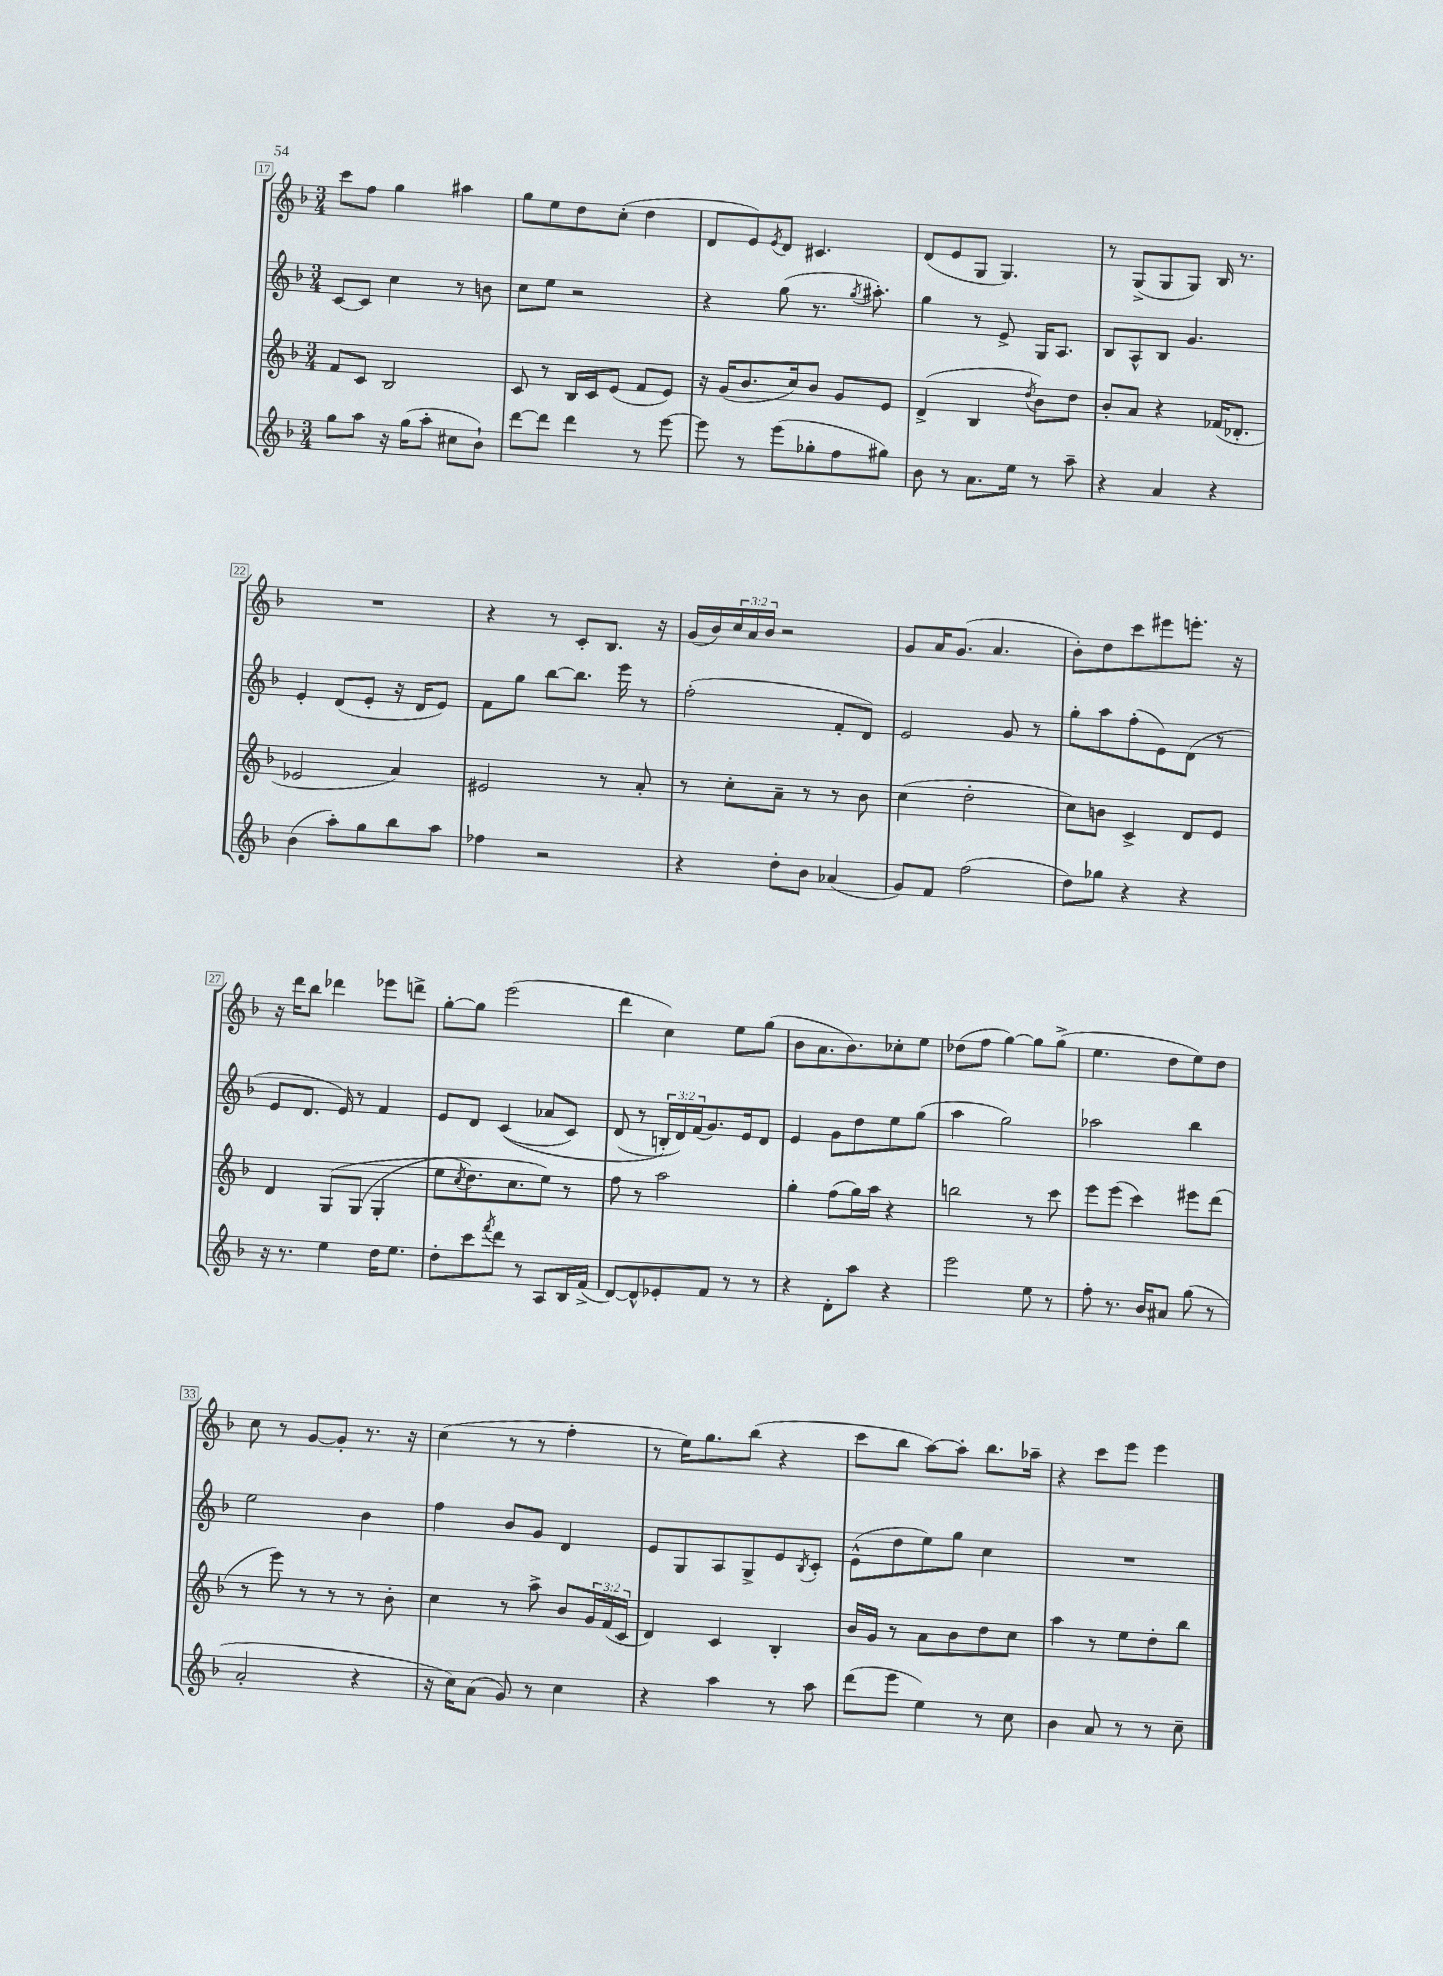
<<
\new StaffGroup <<
\new Staff = "s0" {
    \clef treble \key f \major \numericTimeSignature \time 3/4 \override Staff.TupletNumber.text = #tuplet-number::calc-fraction-text
    c'''8 f''8 g''4 ais''4 |
    g''8 e''8 d''8 c''8-.( d''4 |
    d'8 e'8) \acciaccatura { e'8 } d'8 cis'4. |
    d'8( e'8 g8 g4.) |
    r8 g8->( g8 g8) bes16 r8. |
    R2. |
    r4 r8 c'8-. bes8. r16 |
    g'16( bes'16) \tuplet 3/2 { c''16 a'16 bes'16 } r2 |
    g'8 a'16 g'8.( a'4. |
    bes'8-.) d''8 c'''8 eis'''8 e'''8.-. r16 |
    r16 d'''16 bes''8 des'''4 ees'''8 d'''8-> |
    g''8~-. g''8 e'''2( |
    d'''4 c''4) e''8 g''8( |
    bes'8 a'8. bes'8.) ces''8-. e''8 |
    des''8( f''8 g''4~) g''8 g''8->( |
    e''4. d''8 e''8) d''8 |
    c''8 r8 g'8~ g'8-. r8. r16 |
    c''4( r8 r8 f''4-. |
    r8 e''16) g''8. bes''8( r4 |
    c'''8 bes''8 a''8~) a''8-. bes''8. aes''16-- |
    r4 c'''8 e'''8 e'''4 \bar "|." |
}
\new Staff = "s1" {
    \clef treble \key f \major \numericTimeSignature \time 3/4 \override Staff.TupletNumber.text = #tuplet-number::calc-fraction-text
    c'8~ c'8 c''4 r8 b'8 |
    c''8 e''8 r2 |
    r4 g''8( r8. \acciaccatura { g''8 } ais''8.-.) |
    g''4 r8 e'8-> g16 a8. |
    bes8 a8-^ bes8 g'4. |
    e'4-. d'8( e'8-. r16 d'16 e'8) |
    f'8 g''8 bes''8~ bes''8. e'''16 r8 |
    f''2-.( f'8-. d'8) |
    e'2 g'8 r8 |
    g''8-. a''8 f''8-.( e'8) d'8( r8 |
    e'8 d'8. e'16) r8 f'4 |
    e'8 d'8 c'4(\( aes'8 c'8) |
    d'8( r8 \tuplet 3/2 { b16-.\) d'16) f'16( } g'8.) e'16 d'8 |
    e'4 g'8 d''8 e''8 g''8( |
    a''4 g''2) |
    aes''2 bes''4 |
    e''2 bes'4 |
    f''4 bes'8 g'8 d'4 |
    e'8 g8 a8 g8-> e'8 \acciaccatura { bes8 } c'8-. |
    e'8-^( d''8 e''8) g''8 c''4 |
    R2. \bar "|." |
}
\new Staff = "s2" {
    \clef treble \key f \major \numericTimeSignature \time 3/4 \override Staff.TupletNumber.text = #tuplet-number::calc-fraction-text
    f'8 c'8 bes2 |
    c'8 r8 bes16 c'16 e'8( f'8 e'8) |
    r16 g'16( bes'8. c''16) bes'8 g'8 e'8 |
    d'4->( bes4 \acciaccatura { d''8 } bes'8) d''8 |
    bes'8-. a'8 r4 fes'16( des'8.-. |
    ees'2 a'4) |
    eis'2 r8 a'8-. |
    r8 c''8-. a'8-- r8 r8 bes'8 |
    c''4( d''2-. |
    c''8) b'8 c'4-> d'8 e'8 |
    d'4 g8\( g8( g4-. |
    e''8 \acciaccatura { c''8 } d''8.) c''8. e''8\) r8 |
    f''8 r8 a''2 |
    g''4-. f''8( g''16) a''16 r4 |
    b''2 r8 c'''8 |
    e'''8 e'''8( c'''4) eis'''8 d'''8( |
    r8 e'''8) r8 r8 r8 bes'8-. |
    c''4 r8 a''8-> bes'8 \tuplet 3/2 { g'16 f'16( c'16 } |
    d'4) c'4 bes4-. |
    bes'16 g'16 r8 a'8 bes'8 d''8 c''8 |
    a''4 r8 e''8 d''8-. bes''8 \bar "|." |
}
\new Staff = "s3" {
    \clef treble \key f \major \numericTimeSignature \time 3/4
    g''8 a''8 r16 g''16( a''8-. cis''8 bes'8-!) |
    d'''8~ d'''8 d'''4 r8 e'''8~ |
    e'''8 r8 e'''8( ges''8-. f''8 gis''8) |
    bes'8 r8 a'8. e''16 r8 a''8-- |
    r4 a'4 r4 |
    bes'4( a''8-.) g''8 bes''8 a''8 |
    fes''4 r2 |
    r4 d''8-. bes'8 aes'4( |
    g'8) f'8 f''2( |
    d''8) ges''8 r4 r4 |
    r16 r8. e''4 d''16 e''8. |
    d''8-. c'''8 \acciaccatura { f'''8 } d'''8 r8 a8 bes16 f'16->( |
    d'8~) d'8-^ ees'8-. f'8 r8 r8 |
    r4 d'8-. a''8 r4 |
    e'''2 e''8 r8 |
    f''8-. r8. bes'16 ais'8 g''8( r8 |
    a'2-. r4 |
    r16 c''16) a'8( g'8) r8 c''4 |
    r4 a''4 r8 a''8 |
    d'''8( e'''8 e''4) r8 c''8 |
    bes'4 a'8 r8 r8 c''8-- \bar "|." |
}
>>
>>
\layout { \context { \Score currentBarNumber = #17 \override BarNumber.stencil = #(make-stencil-boxer 0.1 0.3 ly:text-interface::print) } }
